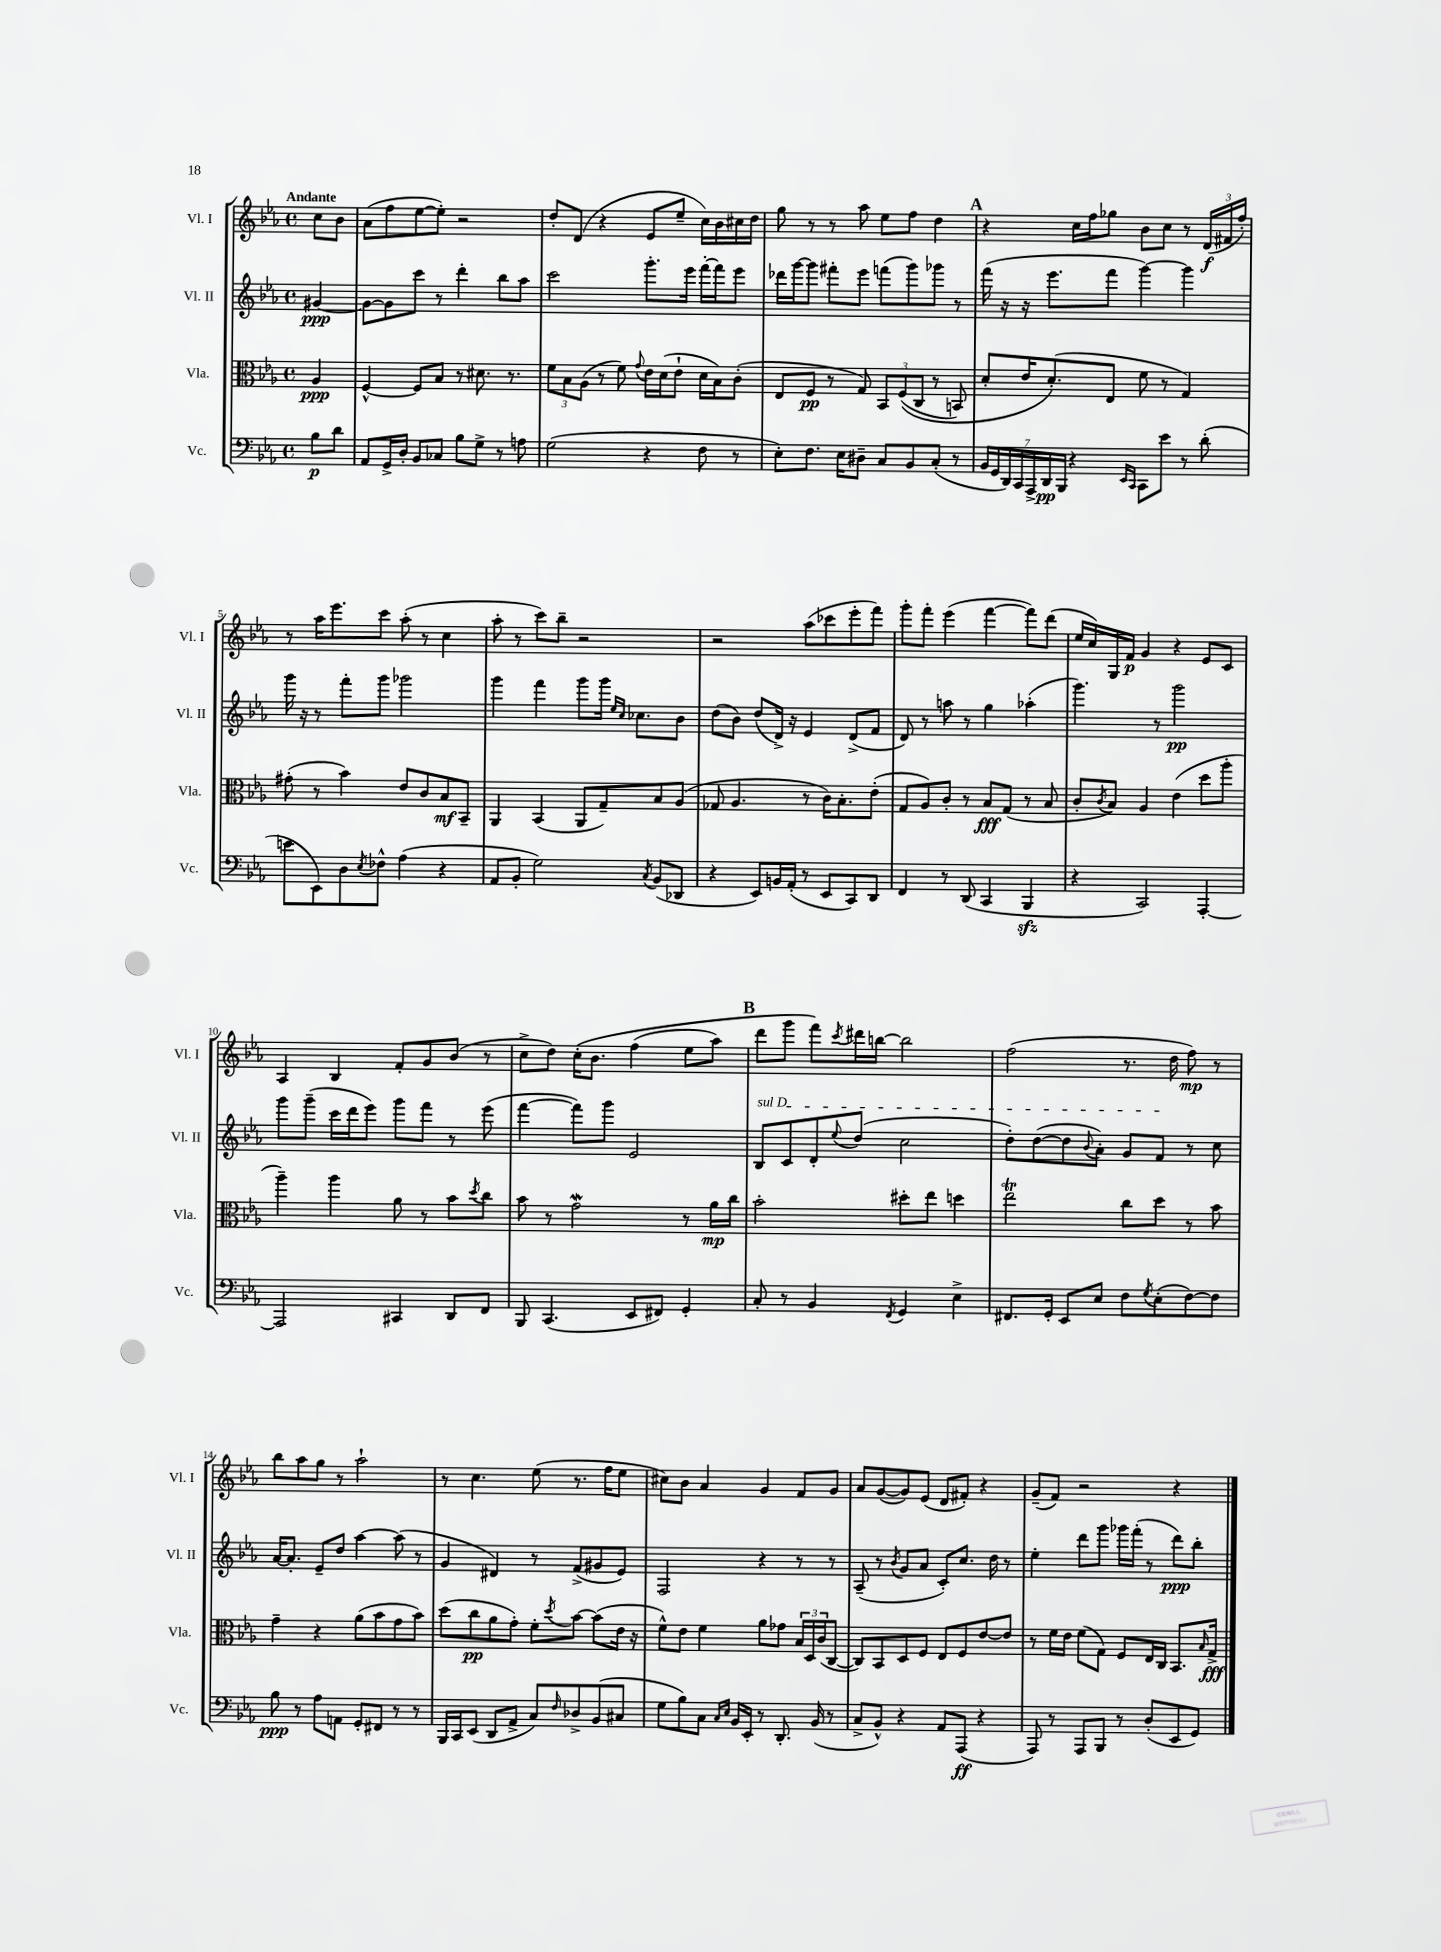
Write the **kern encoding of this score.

**kern	**kern	**kern	**kern
*staff4	*staff3	*staff2	*staff1
*clefF4	*clefC3	*clefG2	*clefG2
*k[b-e-a-]	*k[b-e-a-]	*k[b-e-a-]	*k[b-e-a-]
*M4/4	*M4/4	*M4/4	*M4/4
*met(c)	*met(c)	*met(c)	*met(c)
8B-	4A-	[4g#	8cc
8d	.	.	8b-
=	=	=	=
8AA-	[4F^^	8g#_	(8a-
16GG^	.	8g#]	8ff
16D'	.	.	.
8BB-	8F]	8ccc	[8ee-
8C-	8B-	8r	8ee-'])
8B-	8r	4ddd'	2r
8G^	8.d#	.	.
8r	.	8bb-	.
.	8.r	.	.
8A	.	8aa-	.
=	=	=	=
(2G	12f	2ccc	8dd'
.	12B-	.	.
.	.	.	(8d
.	(12A-	.	.
.	8r	.	4r
.	8f)	.	.
.	8qqg	.	.
4r	16e-	8.ggg'	8e-
.	(16d	.	.
.	8e-`	.	8ee-~
.	.	16eee-	.
8F	16d	[16fff'	16cc)
.	16B-)	16fff]	16b-
8r	(8c'	8eee-	16cc#
.	.	.	16dd
=	=	=	=
8E-')	8E-	16ddd-	8gg
.	.	[16ggg	.
8.F	8F	8ggg]	8r
.	8r	8fff#'	8r
16E-	.	.	.
8D#~	8G)	8eee-	8aa-
8C	12BB-	(8fff	8ee-
.	&((12F	.	.
8BB-	.	8ggg)	8ff
.	12C	.	.
(8C'	8r	8ggg-	4dd
8r	8BB)	8r	.
=	=	=	=
28BB-	8d'	(16fff	4r
28GG	.	.	.
.	.	16r	.
28DD)	.	.	.
28CC	.	.	.
.	16e-	16r	.
28AAA-^	.	.	.
28DD	.	.	.
.	(8.d'&)	8.eee-	.
28BBB-	.	.	.
4r	.	.	16cc
.	.	.	16ff
.	8E-	8fff	8gg-
16qqEE-	.	.	.
16qqCC	.	.	.
8CC	8f	[4ggg)	8b-
8e-	8r	.	8cc
8r	4G)	4ggg]	8r
(8d'	.	.	(24d
.	.	.	24f#
.	.	.	24ff')
=	=	=	=
8e	(8g#'	16ggg	8r
.	.	16r	.
8EE-)	8r	8r	16aa-
.	.	.	8.eee-
8D	4b-)	8fff'	.
8qE-	.	.	.
8F-^^	.	8ggg	8ccc
(4A-	8e-	2ggg-	(8aa-'
.	8c	.	8r
4r	8B-	.	4cc
.	8BB-~	.	.
=	=	=	=
8AA-	4AA-	4ggg	8aa-'
8BB-'	.	.	8r
2G)	(4BB-	4fff	8ccc)
.	.	.	8bb-~
.	8AA-	8ggg	2r
.	8G~)	16ggg	.
.	.	16qqee-	.
.	.	16qqcc	.
.	.	8.cc-	.
8qC	.	.	.
(8BB-	8B-	.	.
8DD-	(8A-	8b-	.
=	=	=	=
4r	8G-	(8dd	2r
.	4.A-	8b-)	.
8EE-)	.	(8dd	.
16BB	.	16d^)	.
(16AA-'	.	16r	.
8r	8r	4e-	(8aa-
8EE-	16c)	.	8ccc-
.	8.B-'	.	.
8CC)	.	(8d^	8eee-'
8DD	(8e-'	8f	8fff)
=	=	=	=
4FF	8G	8d)	8ggg'
.	8A-)	8r	8fff'
8r	8c'	8aa	(4eee-
(8DD	8r	8r	.
4CC	8B-	4gg	[4fff
.	(8G	.	.
4BBB-	8r	(4aa-'	8fff])
.	8B-	.	(8ddd
=	=	=	=
4r	8c'	4.ggg)	16ee-
.	.	.	16cc)
.	8qc	.	.
.	8B-)	.	16G
.	.	.	16f
2CC)	4A-	.	4g
.	.	8r	.
.	(4e-	2ggg	4r
[4AAA-'	8dd	.	8e-
.	8aa-'	.	8c
=	=	=	=
2AAA-]	4aa-~)	8ggg	4A-
.	.	(8ggg~	.
.	4aa-	16ccc	4B-
.	.	16ddd	.
.	.	8eee-)	.
4CC#	8a-	8ggg	8f'
.	8r	8fff	8g
8DD	8b-	8r	(8b-
.	8qdd	.	.
8FF	8cc	(8eee-	8r
=	=	=	=
8BBB-	8b-	[4fff	8cc^
(4.CC	8r	.	8dd)
.	2g	8fff])	&(16cc'
.	.	.	8.b-
.	.	8ggg	.
8EE-	.	2e-	(4ff
8FF#)	.	.	.
4GG'	8r	.	8ee-
.	16a-	.	8aa-)
.	16cc	.	.
=	=	=	=
8C'	2b-'	8B-	8ddd
8r	.	8c	8ggg
4BB-	.	8d'	8fff&)
.	.	8qqee-	8qccc
.	.	(8dd	16ddd#
.	.	.	[16bb
8qFF	.	.	.
4GG	8dd#'	2cc	2bb]
.	8ee-	.	.
4E-^	4dd	.	.
=	=	=	=
8.FF#	2ee-	8dd')	(2ff
.	.	([8dd	.
16GG'	.	.	.
8EE-	.	8dd]	.
.	.	8qqb-	.
8E-	.	8a-')	.
8F	8cc	8g	8.r
8qG	.	.	.
(8E-'	8dd	8f	.
.	.	.	16dd
[8F)	8r	8r	8ff)
8F]	8b-	8cc	8r
=	=	=	=
8B-	4g~	[16a-	8bb-
.	.	8.a-']	.
8r	.	.	8aa-
8A-	4r	8e-~	8gg
8AA	.	8dd	8r
8GG'	(8a-	[4aa-	2aa-`
8FF#	8b-	.	.
8r	8g	(8aa-]	.
8r	8b-)	8r	.
=	=	=	=
16BBB-	(8dd	4g	8r
16CC	.	.	.
(8EE-	8cc	.	4.cc
8DD	8a-	4d#)	.
8AA-^	8g')	.	.
8C)	8f'	8r	(8ee-
16qqF	8qdd	.	.
8D-^	[8b-	(8f^	8.r
(8BB-	(8b-]	8g#	.
.	.	.	16ff
8C#	16e-	8e-)	8ee-
.	16r	.	.
=	=	=	=
8G	8f^^)	2F	8cc#)
8B-)	8e-	.	8b-
8C	4f	.	4a-
16qqC	.	.	.
16qqE-	.	.	.
16BB-	.	.	.
16EE-'	.	.	.
8r	8a-	4r	4g
8.DD'	8g-	.	.
.	24B-	8r	8f
.	24D	.	.
(16BB-	.	.	.
.	(24c	.	.
8r	[8C	8r	8g
=	=	=	=
8C^	8C])	(8A-~	8a-
8BB-^^)	8BB-	8r	([8g
.	.	8qb-	.
4r	8D	8g	8g])
.	8F	8a-	(8e-
8AA-	8E-	8c')	8d
(8AAA-	8F	8.cc	8f#')
4r	[8e-	.	4r
.	.	16dd	.
.	8e-]	8r	.
=	=	=	=
8AAA-)	8r	4ee-'	(8g~
8r	16f	.	8f)
.	16e-	.	.
8AAA-	(8f	8ddd	2r
8BBB-	8G)	8ggg	.
8r	8F	16ggg-	.
.	.	(16fff'	.
(8D'	16E-	8r	.
.	16C	.	.
8EE-	8.BB-	8ddd)	4r
8GG)	.	8bb-'	.
.	16qqB-	.	.
.	16G^	.	.
==	==	==	==
*-	*-	*-	*-
